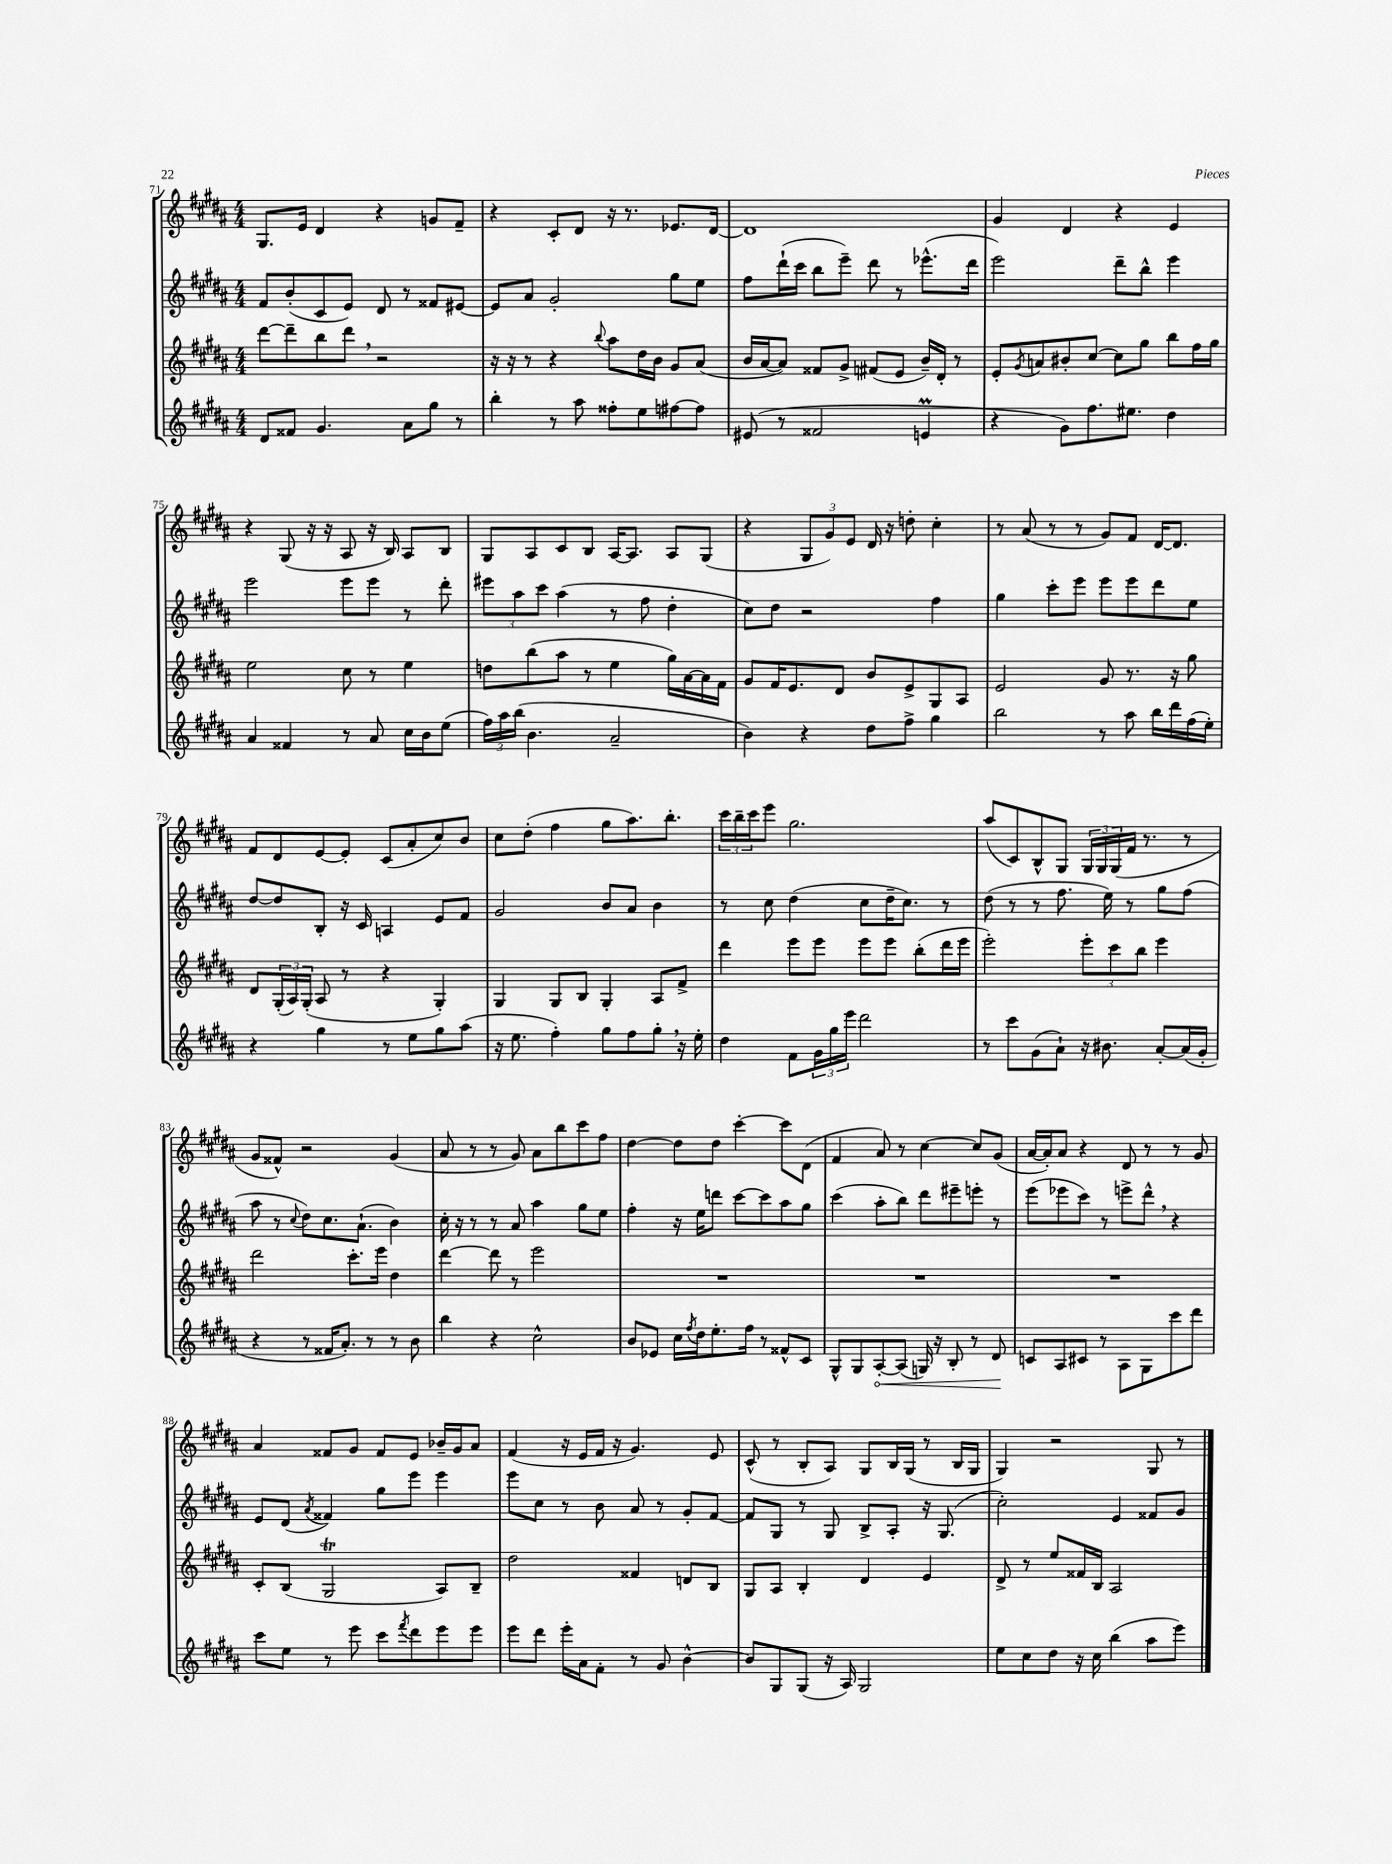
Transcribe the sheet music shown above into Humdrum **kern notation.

**kern	**dynam	**kern	**kern	**kern
*part4	*part4	*part3	*part2	*part1
*staff4	*staff4	*staff3	*staff2	*staff1
*clefG2	*	*clefG2	*clefG2	*clefG2
*k[f#c#g#d#a#]	*	*k[f#c#g#d#a#]	*k[f#c#g#d#a#]	*k[f#c#g#d#a#]
*M4/4	*	*M4/4	*M4/4	*M4/4
=71	=71	=71	=71	=71
8d#/L	.	[8ddd#\L	8f#/L	8.G#/L
8f##X/J	.	8ddd#~\]	(8b'/	.
.	.	.	.	16e/Jk
4.g#/	.	8bb\	8c#/	4d#/
.	.	8ddd#,\J	8e/J)	.
.	.	2r	8d#/	4r
8a#\L	.	.	8r	.
8gg#\J	.	.	8f##X/L	8gn/L
8r	.	.	[8e#X/J	8f#~/J
=72	=72	=72	=72	=72
4bb'\	.	16r	8e#/L]	4r
.	.	16r	.	.
.	.	8r	8a#/J	.
8r	.	4r	2g#'/	8c#'/L
8aa#\	.	.	.	8d#/J
.	.	8qqbb/	.	.
8ff##X'\L	.	8aa#\L	.	16r
.	.	.	.	8.r
8ee\	.	16dd#\L	.	.
.	.	16b\JJ	.	.
[8ff#X\	.	8g#/L	8gg#\L	8.e-X/L
8ff#\J]	.	(8a#/J	8ee\J	.
.	.	.	.	[16d#/Jk
=73	=73	=73	=73	=73
(8e#X/	.	16b/LL	8ff#\L	1d#]
.	.	[16a#/J	.	.
8r	.	8a#/J])	(16ddd#`\L	.
.	.	.	16ccc#\JJ	.
2f##X/	.	8f##X/L	8bb\L	.
.	.	8g#^/J	8eee~\J)	.
.	.	(8f#X/L	8ddd#\	.
.	.	8e/J	8r	.
4enM/	.	16b~/LL)	(8.eee-X^^\L	.
.	.	16d#'/JJ	.	.
.	.	8r	.	.
.	.	.	16ddd#\Jk	.
=74	=74	=74	=74	=74
4r	.	8e'/L	2eee\)	4g#/
.	.	8qg#/	.	.
.	.	8an/	.	.
8g#\L)	.	8b#X'/	.	4d#/
8.ff#\	.	[8cc#/J	.	.
.	.	8cc#\L]	8ddd#~\L	4r
8.ee#X\J	.	.	.	.
.	.	8gg#\J	8bb^^\J	.
4dd#\	.	8bb\L	4eee\	4e/
.	.	16ff#\L	.	.
.	.	16gg#\JJ	.	.
!!LO:LB:g=z
=75	=75	=75	=75	=75
4a#/	.	2ee\	2eee\	4r
4f##X/	.	.	.	(8G#/
.	.	.	.	16r
.	.	.	.	16r
8r	.	8cc#\	8eee\L	8A#/
8a#/	.	8r	8eee\J	16r
.	.	.	.	16B/)
16cc#\LL	.	4ee\	8r	8A#/L
16b\J	.	.	.	.
(8ee\J	.	.	8ddd#'\	8B/J
=76	=76	=76	=76	=76
24ff#\LL)	.	8ddn\L	12eee#X\L	8G#/L
24aa#\	.	.	.	.
(24bb\JJ	.	.	12aa#\	.
4.b\	.	(8bb\	.	8A#/
.	.	.	12ccc#\J	.
.	.	8aa#\J	(4aa#\	8c#/
.	.	8r	.	8B/J
2a#~/	.	4ee\	8r	[16A#/KL
.	.	.	.	8.A#/J]
.	.	.	8ff#\	.
.	.	16gg#\LL)	4dd#'\	8A#/L
.	.	[16a#\	.	.
.	.	16a#\]	.	(8G#/J
.	.	16f#\JJ	.	.
=77	=77	=77	=77	=77
4b\)	.	8g#/L	8cc#\L)	4r
.	.	16f#/K	8dd#\J	.
.	.	8.e/	.	.
4r	.	.	2r	12G#/L
.	.	.	.	12g#/)
.	.	8d#/J	.	.
.	.	.	.	12e/J
8dd#\L	.	8b/L	.	16d#/
.	.	.	.	16r
8ff#^\J	.	8e^/	.	8ddn'\
4gg#\	.	8G#/	4ff#\	4cc#'\
.	.	8A#/J	.	.
=78	=78	=78	=78	=78
2bb\	.	2e/	4gg#\	8r
.	.	.	.	(8a#/
.	.	.	8ccc#'\L	8r
.	.	.	8eee\J	8r
8r	.	8g#/	8eee\L	8g#/L)
8aa#\	.	8.r	8eee\	8f#/J
16bb\LL	.	.	8ddd#\	[16d#/KL
16ddd#\	.	16r	.	8.d#/J]
(16ff#\	.	8gg#\	8ee\J	.
16ee'\JJ)	.	.	.	.
!!LO:LB:g=z
=79	=79	=79	=79	=79
4r	.	8d#/L	[8dd#/L	8f#/L
.	.	(24G#'/L	8dd#/]	8d#/
.	.	24A#/)	.	.
.	.	(24G#'/JJ	.	.
4gg#\	.	8A#/	8B'/J	[8e/
.	.	8r	16r	8e'/J]
.	.	.	16c#/	.
8r	.	4r	4An/	(8c#/L
8ee\L	.	.	.	8a#'/
8gg#\	.	4G#'/)	8e/L	8cc#/)
(8aa#\J	.	.	8f#/J	8b/J
=80	=80	=80	=80	=80
16r	.	4G#/	2g#/	8cc#\L
8.ee\	.	.	.	.
.	.	.	.	(8dd#'\J
4ff#'\)	.	8G#/L	.	4ff#\
.	.	8B/J	.	.
8gg#\L	.	4G#'/	8b/L	8gg#\L
8ff#\	.	.	8a#/J	8.aa#\)
8gg#',\J	.	8A#/L	4b\	.
.	.	.	.	8.bb'\J
16r	.	8f#^/J	.	.
16ee'\	.	.	.	.
=81	=81	=81	=81	=81
4dd#\	.	4ddd#\	8r	24ccc#\LL
.	.	.	.	24bb~\
.	.	.	.	24ccc#\J
.	.	.	8cc#\	8eee\J
8f#\L	.	8eee\L	(4dd#\	2.gg#\
24g#\L	.	8eee\J	.	.
24gg#\	.	.	.	.
24eee\JJ	.	.	.	.
2ddd#\	.	8eee\L	8cc#\L	.
.	.	8eee\J	16dd#~\K	.
.	.	.	8.cc#\J)	.
.	.	(8bb'\L	.	.
.	.	16ddd#\L	8r	.
.	.	16eee\JJ	.	.
=82	=82	=82	=82	=82
8r	.	2eee'\)	(8dd#\	(8aa#/L
8ccc#\L	.	.	8r	8c#/)
(8g#\	.	.	8r	8B^^/
8a#`\J)	.	.	8.ff#\	8G#/J
16r	.	12eee'\L	.	24G#/LL
.	.	.	.	24G#/
8.b#X\	.	.	16ee\)	.
.	.	12ccc#\	.	(24G#/
.	.	.	8r	16f#/JJ
.	.	12bb\J	.	.
.	.	.	.	8.r
[8a#'/L	.	4eee\	8gg#\L	.
(16a#/L]	.	.	(8ff#\J	8r
16g#'/JJ	.	.	.	.
!!LO:LB:g=z
=83	=83	=83	=83	=83
4r	.	2ddd#\	8aa#\	8g#/L
.	.	.	8r	8f##X^^/J)
.	.	.	8qqcc#/	.
8r	.	.	8dd#\L)	2r
16f##X/KL	.	.	8.cc#\	.
8.a#'/J)	.	.	.	.
.	.	8.ccc#'\L	.	.
.	.	.	(8.a#`\J	.
8r	.	.	.	.
.	.	16eee\Jk	.	.
8r	.	4dd#\	4b\)	(4g#/
8b\	.	.	.	.
=84	=84	=84	=84	=84
4bb\	.	[4ddd#\	16cc#'\	8a#/
.	.	.	16r	.
.	.	.	8r	8r
4r	.	8ddd#\]	8r	8r
.	.	8r	8a#/	8g#/)
2cc#^^\	.	2eee\	4aa#\	8a#\L
.	.	.	.	8bb\
.	.	.	8gg#\L	8ccc#\
.	.	.	8ee\J	8ff#\J
=85	=85	=85	=85	=85
8b/L	.	1r	4ff#'\	[4dd#\
8e-X/J	.	.	.	.
16cc#\LL	.	.	16r	8dd#\L]
8qff#/	.	.	.	.
16dd#\J	.	.	16ee\KL	.
8.ee'\	.	.	8dddn\J	8dd#\J
.	.	.	[8ccc#\L	[4ccc#'\
16ff#\Jk	.	.	.	.
8r	.	.	8ccc#\]	.
8f##X^^/L	.	.	8aa#\	8ccc#\L]
8c#/J	.	.	8gg#\J	(8d#\J
=86	=86	=86	=86	=86
8G#^^/L	.	1r	(4ccc#\	4f#/
8G#/	.	.	.	.
!	!LO:HP:b	!	!	!
[8A#'/	<	.	8aa#'\L	8a#/)
(8A#/J]	.	.	8bb\J)	8r
16Gn/)	.	.	8ddd#\L	[4cc#\
16r	.	.	.	.
8B'/	.	.	8eee#X~\	.
8r	.	.	8eeen'\J	8cc#/L]
8d#/	.	.	8r	(8g#/J
.	[	.	.	.
=87	=87	=87	=87	=87
8cn/L	.	1r	(8eee\L	[16a#/LL
.	.	.	.	16a#'/J])
8A#/	.	.	8eee-X\	8a#/J
8c#X/J	.	.	8ccc#\J)	4r
8r	.	.	8r	.
8A#\L	.	.	8eeen^\L	8d#/
8G#\	.	.	8ddd#^^,\J	8r
8ccc#\	.	.	4r	8r
8ddd#\J	.	.	.	8g#/
!!LO:LB:g=z
=88	=88	=88	=88	=88
8ccc#\L	.	8c#'/L	8e/L	4a#/
8ee\J	.	(8B/J	(8d#/J	.
.	.	.	8qa#/	.
8r	.	2G#T/	4f##X/)	8f##X/L
8eee\	.	.	.	8g#/J
8ccc#\L	.	.	8gg#\L	8f##/L
8qfff#/	.	.	.	.
8ddd#\	.	.	8eee\J	8e/J
8eee\	.	8A#/L)	4eee\	16b-X~/LL
.	.	.	.	16g#/J
8eee\J	.	8B~/J	.	8a#/J
=89	=89	=89	=89	=89
8eee\L	.	2dd#\	8eee\L	(4f#/
8ddd#\J	.	.	8cc#\J	.
16eee'\LL	.	.	8r	16r
16a#\J	.	.	.	16e/LL
8f#'\J	.	.	8b\	16f#/JJ
.	.	.	.	16r
8r	.	4f##X/	8a#/	4.g#/)
8g#/	.	.	8r	.
[4b^^\	.	8dn/L	8g#'/L	.
.	.	8B/J	[8f#/J	8e/
=90	=90	=90	=90	=90
8b/L]	.	8G#/L	8f#/L]	(8c#^^/
8G#/	.	8A#/J	8G#/J	8r
(8G#/J	.	4B'/	8r	8B'/L
16r	.	.	8G#/	8A#/J)
16A#/)	.	.	.	.
2G#/	.	4d#/	8B^/L	8G#/L
.	.	.	8A#'/J	16B/L
.	.	.	.	(16G#/JJ
.	.	4e/	16r	8r
.	.	.	(8.G#/	.
.	.	.	.	16B/LL
.	.	.	.	16G#/JJ
=91	=91	=91	=91	=91
8ee\L	.	8d#^/	2cc#'\)	4G#/)
8cc#\	.	8r	.	.
8dd#\J	.	8ee/L	.	2r
16r	.	16f##X/L	.	.
16cc#\	.	16B/JJ	.	.
(4bb\	.	2A#/	4e/	.
8aa#\L	.	.	8f##X/L	8G#/
8eee\J)	.	.	8g#/J	8r
==	==	==	==	==
*-	*-	*-	*-	*-
